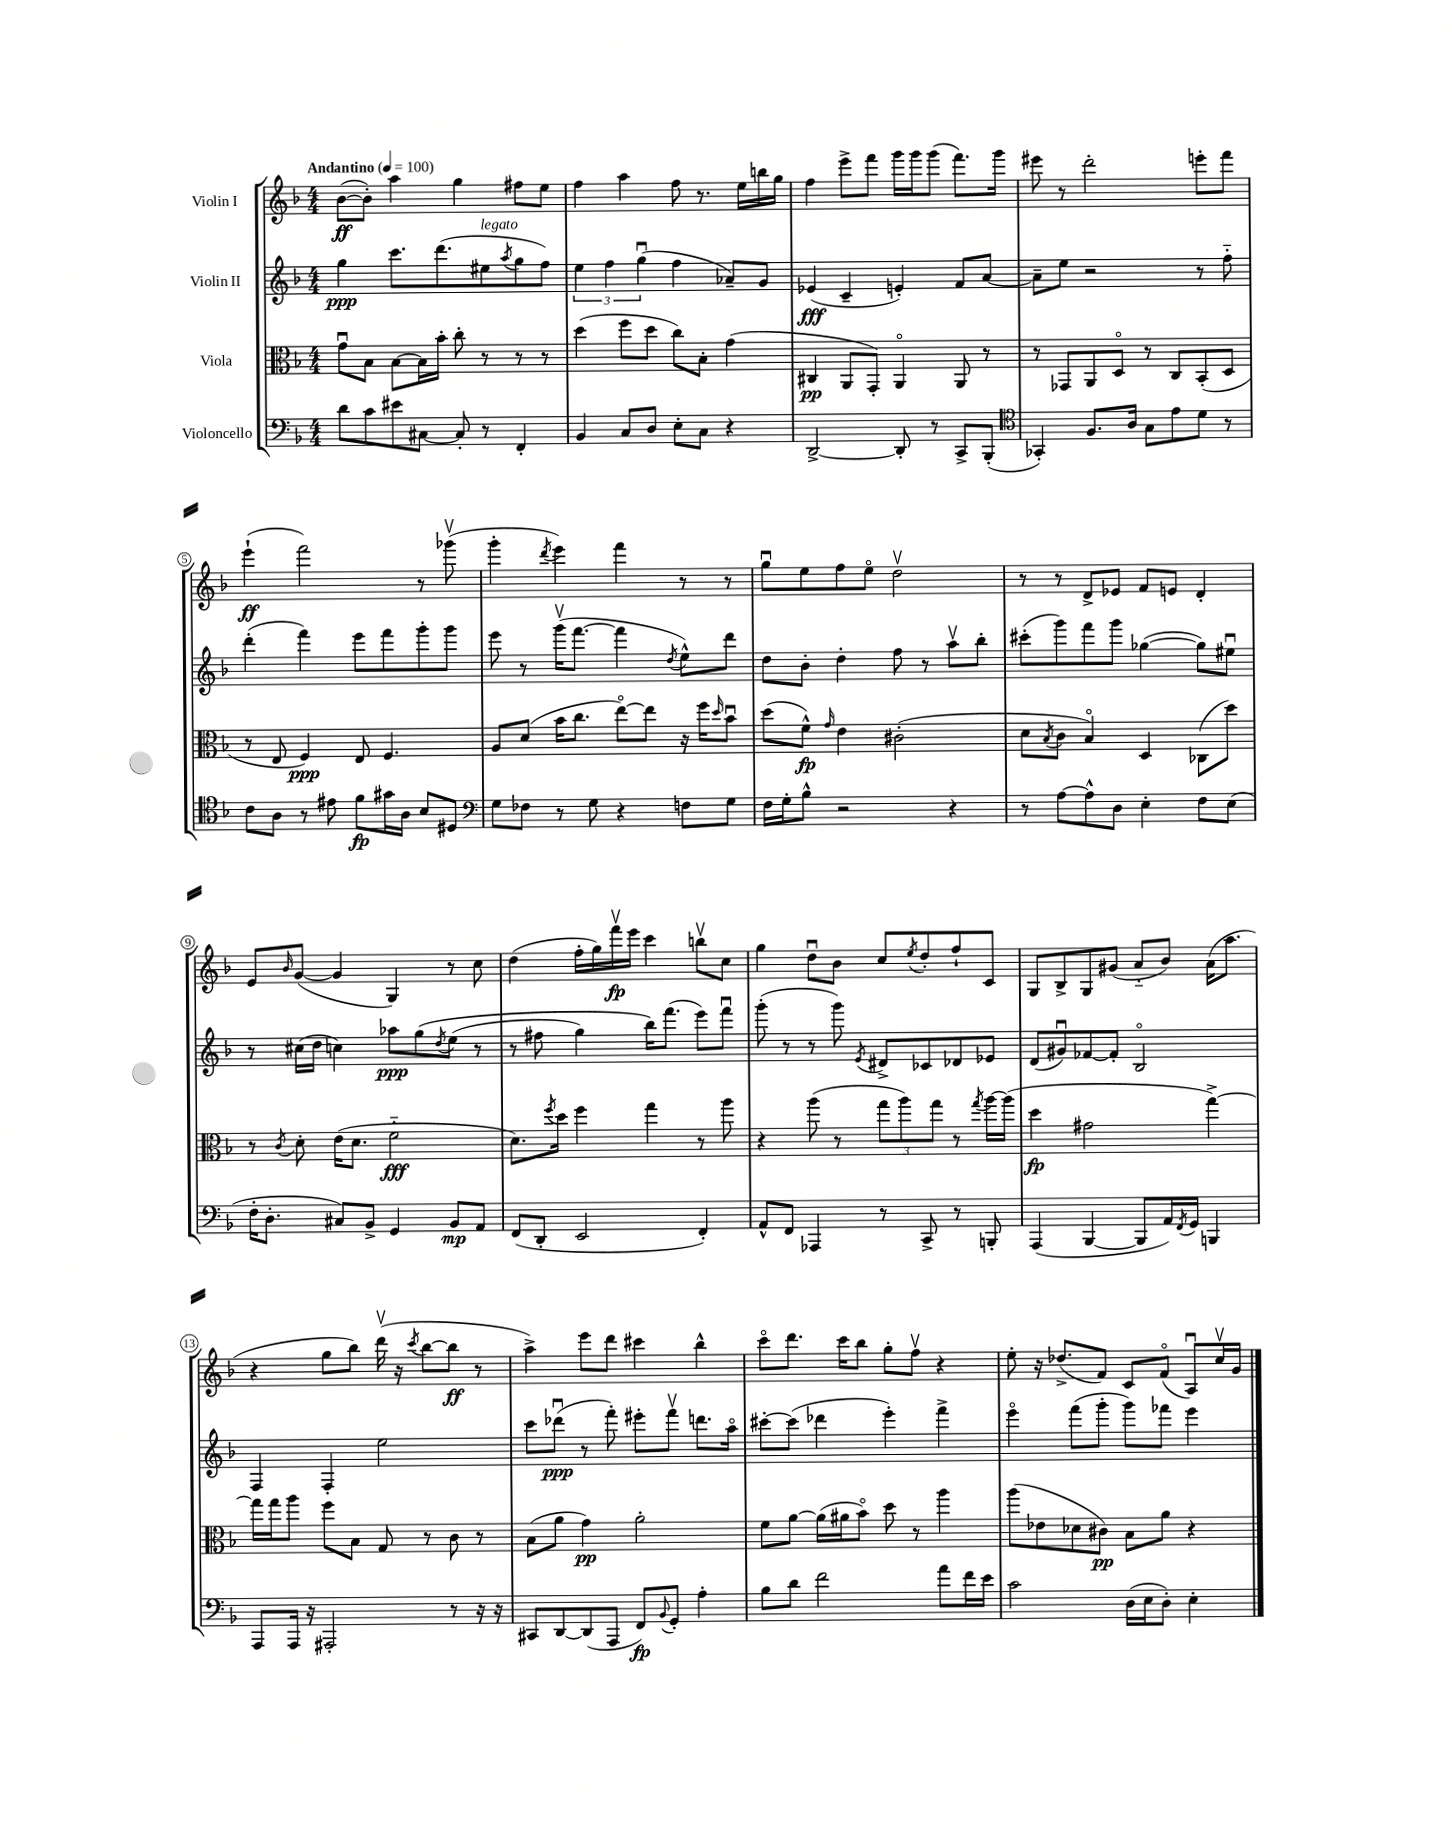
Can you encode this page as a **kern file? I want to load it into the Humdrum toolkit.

**kern	**kern	**kern	**kern
*staff4	*staff3	*staff2	*staff1
*clefF4	*clefC3	*clefG2	*clefG2
*k[b-]	*k[b-]	*k[b-]	*k[b-]
*M4/4	*M4/4	*M4/4	*M4/4
*MM100	*MM100	*MM100	*MM100
8d\L	8gu\L	4gg\	([8b-\L
8c\	8B-\J	.	8b-'\]J)
8e#\	[8B-\L	8.ccc\L	4aa\
[8C#\J	16B-\]L	.	.
.	16b-'\JJ	(8.ddd\	.
8C#'/]	8cc'\	.	4gg\
8r	8r	8ee#\	.
.	.	8qaa/	.
4FF'/	8r	8gg\	8ff#\L
.	8r	8ff\J)	8ee\J
=	=	=	=
4BB-/	(4dd\	6ee\	4ff\
.	.	6ff\	.
8C/L	8ff\L	.	4aa\
.	.	(6ggu\	.
8D/J	8dd\J	.	.
8E'\L	8cc\L)	4ff\	8ff\
8C\J	8B-'\J	.	8.r
4r	(4g\	8a-~/L)	.
.	.	.	16ee\LL
.	.	8g/J	16bb\
.	.	.	16gg\JJ
=	=	=	=
[2DD^/	4C#/	(4e-/	4ff\
.	8AA/L	4c~/	8eee^\L
.	8GG'/J)	.	8fff\J
8DD'/]	4AAo/	4e'/)	16ggg\LL
.	.	.	16ggg\J
8r	.	.	(8ggg\J
8CC^/L	8AA/	8f/L	8.fff\L)
(8BBB-'/J	8r	[8a/J	.
.	.	.	16ggg\Jk
=	=	=	=
*clefC4	*	*	*
4GG-'/)	8r	8a~\]L	8eee#\
.	8GG-/L	8ee\J	8r
8.F/L	8AA/	2r	2ddd'\
.	8Do/J	.	.
16A/Jk	.	.	.
8G\L	8r	.	.
8e\	8C/L	.	.
8d\J	(8BB-'/	8r	8eee'\L
8r	8D/J	8ff'~\	8fff\J
=	=	=	=
8c\L	8r	(4ddd'\	(4eee`\
8A\J	8E/	.	.
8r	4F/)	4fff\)	2fff\)
8e#\	.	.	.
8f\L	8E/	8eee\L	.
16g#\L	4.F/	8fff\	.
16A\JJ	.	.	.
8B-/L	.	8ggg'\	8r
8D#/J	.	8ggg\J	(8ggg-v\
=	=	=	=
*clefF4	*	*	*
8G\L	8A/L	8eee\	4ggg'\
8F-\J	(8d/J	8r	.
.	.	.	8qddd/
8r	16b-\LK	(16gggv\LK	4eee\)
.	8.cc\J	[8.fff\J	.
8G\	.	.	.
4r	[8eeo\L)	4fff\]	4fff\
.	8ee\]J	.	.
.	.	8qdd/	.
8F\L	16r	8ee^^\L)	8r
.	16ff\LK	.	.
.	16qqdd/	.	.
8G\J	8b-u\J	8ddd\J	8r
=	=	=	=
16F\LL	(8dd\L	8dd\L	8ggu\L
16G'\J	.	.	.
8B-^^\J	8f^^\J)	8b-'\J	8ee\
.	16qqg/	.	.
2r	4e\	4dd'\	8ff\
.	.	.	8eeo\J
.	(2c#'\	8ff\	2ddv\
.	.	8r	.
4r	.	8aav\L	.
.	.	8bb-'\J	.
=	=	=	=
8r	8d\L	(8ccc#'\L	8r
.	8qB-/	.	.
[8A\L	8c\J	8ggg\)	8r
8A^^\]	4B-o/)	8fff\	8d^/L
8D\J	.	8ggg\J	8e-/J
4E'\	4D/	([4gg-\	8f/L
.	.	.	8e/J
8F\L	(8C-\L	8gg-\]L)	4d'/
(8E\J	8dd\J)	8ee#u\J	.
=	=	=	=
16F'\LK	8r	8r	8e/L
8.D'\J	.	.	.
.	8qc/	.	16qqb-/
.	8d'\	(16cc#\LL	([8g/J
.	.	16dd\JJ	.
8C#/L)	(16e\LK	4cc\)	4g/]
.	8.d\J	.	.
8BB-^/J	.	.	.
4GG/	2f'~\	8aa-\L	4G/)
.	.	&(8gg\	.
.	.	8qdd/	.
8BB-/L	.	(8ee\J	8r
8AA/J	.	8r	8cc\
=	=	=	=
(8FF/L	8.d\L)	8r	(4dd\
8DD'/J	.	8ff#\	.
.	8qff/	.	.
.	16dd\Jk	.	.
2EE/	4ff\	4gg\)	16ff'\LL
.	.	.	16gg\)
.	.	.	16fffv\
.	.	.	16eee\JJ
.	4gg\	16bb-\LK&)	4ccc\
.	.	(8.fff\J	.
4FF'/)	8r	8eee\L)	8bbv\L
.	8aa\	8fffu\J	8cc\J
=	=	=	=
8AA^^/L	4r	(8ggg'\	4gg\
8FF/J	.	8r	.
4AAA-/	(8aa\	8r	8ddu\L
.	8r	8ggg\)	8b-\J
.	.	8qe/	.
8r	12gg\L	8d#^/L	8cc/L
.	12aa\)	.	.
.	.	.	8qee/
8CC^/	.	8c-/	8dd'/
.	12gg\J	.	.
8r	8r	8d-/	8ff`/
.	8qgg/	.	.
8BBB'/	[16aa\LL	8e-/J	8c/J
.	(16aa\]JJ	.	.
=	=	=	=
(4AAA/	4dd\	(8d/L	8G/L
.	.	8g#u/)	8B-^/
[4BBB-/	2g#\	[8f-/	8G/
.	.	8f-'/]J	(8g#/J
8BBB-/]L	.	2B-o/	8a'~/L
16AA/L)	.	.	8b-/J)
8qFF/	.	.	.
16GG/JJ	.	.	.
4BBB/	[4gg^\)	.	(16a\LK
.	.	.	8.aa\J
=	=	=	=
8AAA/L	16gg\]LL	4F/	4r
.	16gg\J	.	.
16AAA/Jk	8aa\J	.	.
16r	.	.	.
2AAA#'/	8ff\L	4F'/	8gg\L
.	8B-\J	.	8bb-\J)
.	8G/	2ee\	(16dddv\
.	.	.	16r
.	.	.	8qccc/
.	8r	.	[8bb-\L
8r	8c\	.	8bb-\]J
16r	8r	.	8r
16r	.	.	.
=	=	=	=
8CC#/L	(8B-\L	8ccc\L	4aa^\)
[8DD/	8a\J	(8ddd-u\J	.
(8DD/]	4g\)	8r	8eee\L
8AAA/J	.	8fff'\)	8ddd\J
8FF/L)	2a'\	8eee#'\L	4ccc#\
8qqBB-/	.	.	.
8GG'/J	.	8fffv\J	.
4A'\	.	8.ddd\L	4bb-^^\
.	.	16aao\Jk	.
=	=	=	=
8B-\L	8f\L	[8ccc#'\L	8ccco\L
8d\J	[8a\J	(8ccc#\]J	8.ddd\J
2f\	(16a\]LL	4ddd-\	.
.	16a#\J	.	16ccc\LK
.	8b-o\J)	.	8bb-\J
.	8dd\	4eee'\)	8gg'\L
.	8r	.	8ffv\J
8a\L	4aa\	4fff^\	4r
16f\L	.	.	.
16e\JJ	.	.	.
=	=	=	=
2c\	(8aa\L	4eeeo\	8ee'\
.	8e-\	.	16r
.	.	.	(8.dd-^/L
.	8d-\	(8fff\L	.
.	8c#\J)	8ggg'\J	8f/J)
(16D\LL	8B-\L	8ggg\L)	8c/L
16E\J	.	.	.
8D'\J)	8a\J	8fff-\J	(8fo/J
4E'\	4r	4eee\	8Au/L)
.	.	.	16ccv/L
.	.	.	16g/JJ
==	==	==	==
*-	*-	*-	*-
